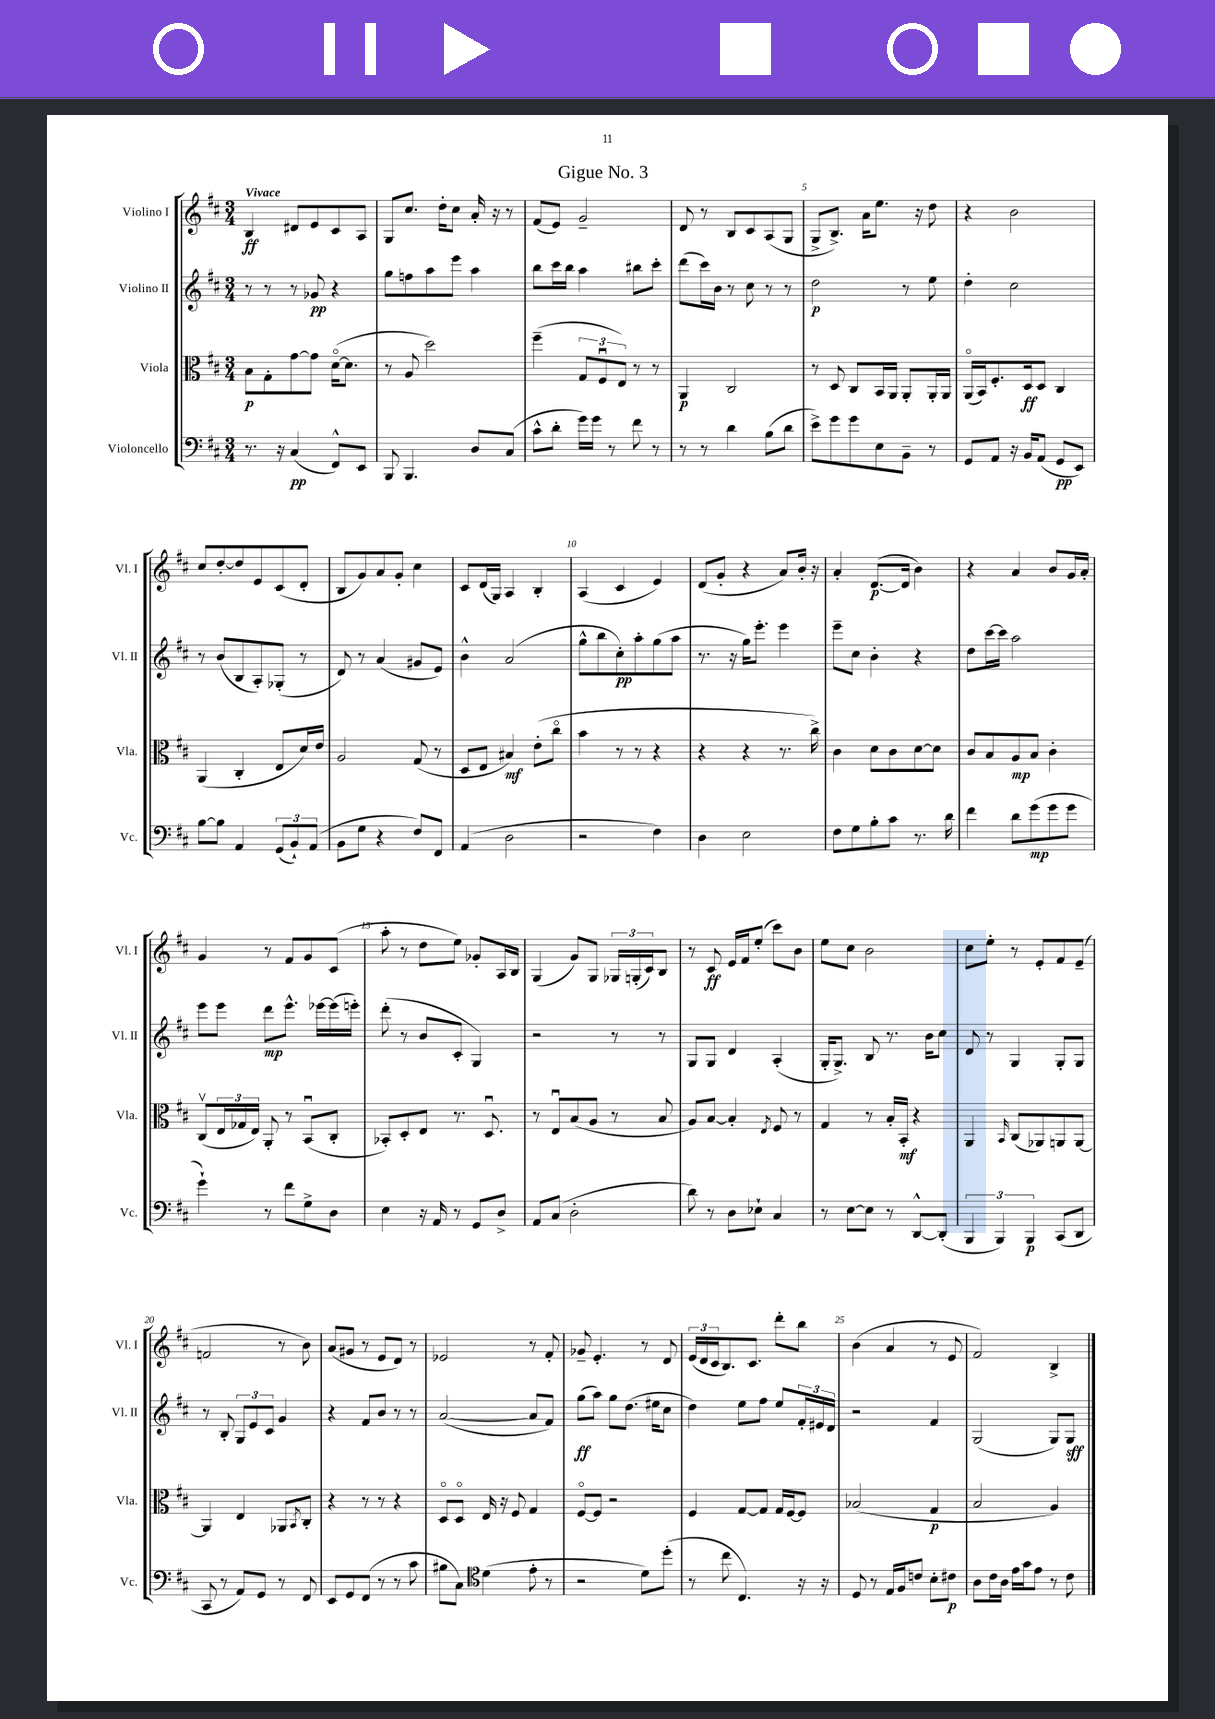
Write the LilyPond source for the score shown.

\header { title = "Gigue No. 3" }
<<
\new StaffGroup <<
\new Staff = "s0" \with { instrumentName = "Violino I" shortInstrumentName = "Vl. I" } {
    \clef treble \key d \major \numericTimeSignature \time 3/4 \tempo "Vivace"
    b4\ff dis'8 e'8 cis'8 a8 |
    g8 cis''8. d''16-. cis''8 a'16-. r16 r8 |
    fis'8( e'8) g'2-- |
    d'8 r8 b8 cis'8 a8( g8 |
    g8-> b8.->) a'16 e''8. r16 d''8 |
    r4 b'2 |
    cis''8 d''8~-. d''8 e'8 cis'8( d'8-. |
    b8 g'8) a'8 g'8-. cis''4 |
    cis'8 d'16( g16) a4 b4-. |
    a4( cis'4 e'4) |
    d'8( g'8-. r4 a'8) b'16-. r16 |
    a'4-. d'8.~\p( d'16 b'4) |
    r4 a'4 b'8 g'16 a'16-. |
    g'4 r8 fis'8 g'8 cis'8( |
    a''8-. r8 d''8 e''8) ges'8-. a16 b16 |
    g4( g'8) g8 \tuplet 3/2 { ges16 g16-.( cis'16) } b8 |
    r8 cis'8\ff e'16 fis'16 e''8-.( cis'''8) b'8 |
    e''8 cis''8 b'2 |
    cis''8 e''8-. r8 e'8-. fis'8 e'8--( |
    f'2 r8 b'8) |
    a'8( gis'8 r8 e'8 d'8) r8 |
    ees'2 r8 fis'8-. |
    ges'8-- e'4.-. r8 d'8 |
    \tuplet 3/2 { e'16( d'16 cis'16 } b8.) cis'8. d'''8-. b''8 |
    b'4( a'4 r8 e'8 |
    fis'2) b4-> \bar "|." |
}
\new Staff = "s1" \with { instrumentName = "Violino II" shortInstrumentName = "Vl. II" } {
    \clef treble \key d \major \numericTimeSignature \time 3/4
    r8 r8 r8 ges'8\pp r4 |
    g''8 f''8 a''8 e'''8 a''4 |
    b''8 cis'''16 b''16 a''4 bis''8 cis'''8-. |
    d'''8( cis'''16) b'16 r8 cis''8 r8 r8 |
    d''2\p r8 e''8 |
    d''4-. cis''2 |
    r8 b'8( b8 a8-.) ges8-.( r8 |
    d'8) r8 a'4( gis'8 e'8) |
    b'4-^ a'2( |
    g''8-^ b''8 cis''8-.\pp) a''8-. g''8( a''8 |
    r8. r16 g''16) e'''8.-. e'''4 |
    e'''8-- cis''8 b'4-. r4 |
    d''8 cis'''16~ cis'''16 a''2 |
    e'''8 e'''8 d'''8\mp e'''8.-^ ees'''16~ ees'''16( e'''16-.) |
    d'''8-.( r8 b'8 cis'8-. g4) |
    r2 r8 r8 |
    g8 g8 d'4 a4-.( |
    g16-. g8.->) b8 r8. b'16 cis''8 |
    d'8 r8 g4 g8-. g8 |
    r8 b8-. \tuplet 3/2 { g8 e'8 cis'8 } g'4 |
    r4 fis'8 b'8 r8 r8 |
    a'2~( a'8 fis'8) |
    g''8\ff( a''8) g''8 d''8.( eis''16 cis''8 |
    d''4) e''8 fis''8 e''8 \tuplet 3/2 { fis'16-. eis'16 d'16 } |
    r2 fis'4 |
    g2( g8) g8\sff \bar "|." |
}
\new Staff = "s2" \with { instrumentName = "Viola" shortInstrumentName = "Vla." } {
    \clef alto \key d \major \numericTimeSignature \time 3/4
    b8\p g8-. g'8~ g'8 d'16~\flageolet( d'8. |
    r8 a8 d''2) |
    fis''4--( \tuplet 3/2 { g8 fis8\downbow e8) } r8 r8 |
    a,4\p cis2 |
    r8 d8 cis8 b,16 a,16 a,8-. a,16-. a,16 |
    a,16\flageolet( b,16) fis8.-. d16\ff d8 cis4 |
    a,4( cis4-. e8 d'16) e'16 |
    a2 g8( r8 |
    d8 e8 bis4\mf) e'8-.( cis''8\flageolet |
    b'4 r8 r8 r4 |
    r4 r4 r8. cis''16->) |
    cis'4 d'8 cis'8 d'8~ d'8 |
    cis'8 b8 a8\mp b8 cis'4-. |
    cis8\upbow( \tuplet 3/2 { e16 ges16 e16) } a,8-. r8 b,8\downbow( cis8-. |
    bes,8-.) d8-. e8 r8. d8.\downbow |
    r8 e8\downbow b8( a8 r8 b8 |
    a8) b8~ b4-. \acciaccatura { e8 } fis8 r8 |
    g4 r8 b16-. b,16-.\mf r4 |
    a,4 \grace { b,16 } cis8( aes,8) a,8 a,8~ |
    a,4 e4 aes,8 \acciaccatura { b,8 } cis8-. |
    r4 r8 r8 r4 |
    d8\flageolet d8\flageolet e16 r16 fis8 g4 |
    fis8~\flageolet fis8 r2 |
    fis4 g8~ g8 g16 fis16~ fis8 |
    bes2( g4\p |
    b2 a4) \bar "|." |
}
\new Staff = "s3" \with { instrumentName = "Violoncello" shortInstrumentName = "Vc." } {
    \clef bass \key d \major \numericTimeSignature \time 3/4
    r8. r16 cis4\pp( fis,8-^) e,8 |
    b,,8 b,,4. d8 cis8( |
    cis'8-^ d'8-. g'16) g'16 r8 fis'8 r8 |
    r8 r8 d'4 b8( d'8 |
    e'8->) g'8 g'8 e8 b,8-- r8 |
    g,8 a,8 r16 b,16 a,8( g,8\pp e,8) |
    b8~ b8 a,4 \tuplet 3/2 { g,8( b,8-!) a,8( } |
    b,8 g8 r4 fis8) fis,8 |
    a,4( d2 |
    r2 fis4) |
    d4 e2 |
    fis8 g8 b8-. cis'8 r8. d'16 |
    fis'4 d'8 g'8\mp( g'8 g'8 |
    g'4-!) r8 fis'8 g8-> d8 |
    e4 r16 a,16 r8 g,8 d8-> |
    a,8 cis8( d2-. |
    d'8) r8 d8 ees8-! cis4 |
    r8 e8~ e8 r8 d,8~-^ d,8-.( |
    \tuplet 3/2 { b,,4 b,,4) b,,4\p } cis,8( d,8 |
    cis,8 r8 a,8) g,8 r8 fis,8 |
    e,8 g,8 fis,8( r8 r8 cis'8 |
    bis8 cis8) \clef tenor d'4( e'8-. r8 |
    r2 d'8) d''8-.( |
    r8 cis''8 cis4.) r16 r16 |
    d8 r8 e16 fis16 c'8 b8-. cis'8\p |
    a8 cis'16 a16 e'16 g'16 e'8 r8 cis'8 \bar "|." |
}
>>
>>
\layout { \context { \Score \override BarNumber.break-visibility = ##(#f #t #t) barNumberVisibility = #(every-nth-bar-number-visible 5) } }
